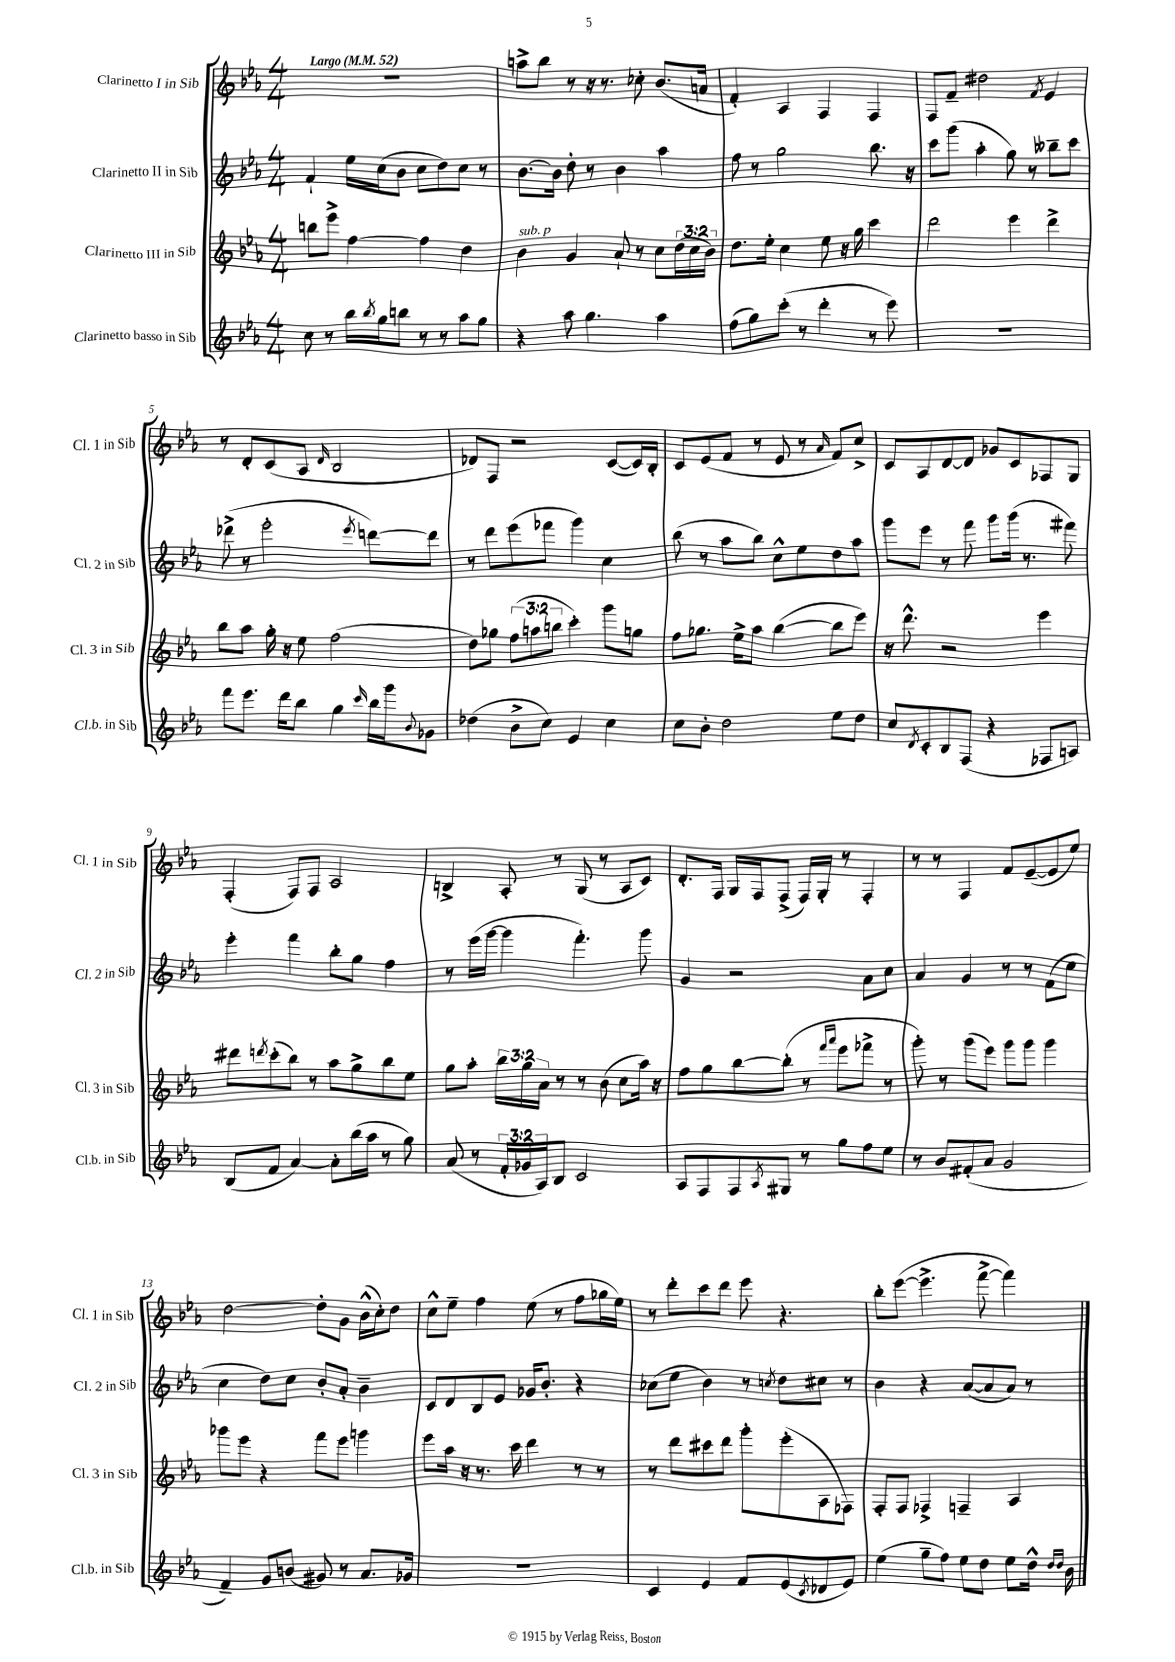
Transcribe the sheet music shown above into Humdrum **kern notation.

**kern	**kern	**kern	**kern
*staff4	*staff3	*staff2	*staff1
*clefG2	*clefG2	*clefG2	*clefG2
*k[b-e-a-]	*k[b-e-a-]	*k[b-e-a-]	*k[b-e-a-]
*M4/4	*M4/4	*M4/4	*M4/4
*MM52	*MM52	*MM52	*MM52
8cc	8bb	4f`	1r
8r	8eee-^	.	.
16bb-	[4ff	16ee-	.
8qbb-	.	.	.
16gg	.	(16cc	.
8bb	.	8b-	.
8r	4ff]	8cc	.
8r	.	8dd)	.
8aa-	4dd	8cc	.
8gg	.	8r	.
=	=	=	=
4r	4b-	[8.b-	8aa^
.	.	.	8bb-
.	.	16b-]	.
8aa-	4g	8dd'	8r
4.gg	.	8r	16r
.	.	.	8.r
.	8a-`	4b-	.
.	8r	.	8cc-'
4aa-	8cc	4aa-	(8.b-
.	(24dd	.	.
.	24cc	.	.
.	.	.	16a
.	24b-)	.	.
=	=	=	=
(8ff	8.dd	8ff	4f')
8gg)	.	8r	.
.	16ee-'	.	.
(8ccc'	4cc	2gg	4A-
8r	.	.	.
4ddd'	8ee-	.	4F
.	16r	.	.
.	16gg	.	.
8r	4ccc	8.bb-	4F
8eee-)	.	.	.
.	.	16r	.
=	=	=	=
1r	2ddd	8ccc	8F
.	.	(8ggg	8f~
.	.	4aa-'	2dd#
.	4eee-	8gg)	.
.	.	8r	.
.	.	.	8qf
.	4ddd^	8bb--~	4e-
.	.	8ccc	.
=	=	=	=
8fff	8bb-	(8ddd-^	8r
8.eee-	8aa-	8r	8d'
.	16gg'	2eee-'	(8c
16ddd	16r	.	.
8bb-	8ee-	.	8A-
.	.	.	16qqd
4gg	(2ff	.	2B-
16qqccc	.	8qeee-	.
16bb-	.	[8ddd)	.
16ggg	.	.	.
8qqb-	.	.	.
8g-	.	8ddd]	.
=	=	=	=
(4dd-	8dd)	8r	8d-)
.	8gg-	8ddd	8F
8b-^	(12ff	(8eee-	2r
.	12aa	.	.
8cc)	.	8fff-	.
.	12bb	.	.
4e-	4ccc')	4ggg)	.
4cc	8ggg	4cc	([8c
.	8gg	.	16c])
.	.	.	16B-'
=	=	=	=
8cc	8ff	(8bb-	8c
8b-'	8.gg-	8r	(8e-
2dd	.	8aa-	8f
.	16ee-^	.	.
.	8aa-	8bb-)	8r
.	([4bb-	8cc^^	8e-
.	.	8ee-	8r
.	.	.	16qqa-
8ee-	8bb-]	8dd	8f)
8dd	8eee-)	8aa-	8cc^
=	=	=	=
8cc	16r	8ggg	8c
.	8.ddd^^	.	.
8qd	.	.	.
8c'	.	8eee-	8A-
8B-	2r	8r	[8d
(8F	.	8fff	8d]
4r	.	8ggg	8g-
.	.	(16ggg	8c
.	.	8.r	.
8F-	4eee-	.	8F-
8A)	.	8fff#)	8G
=	=	=	=
(8B-	8ddd#	4eee-'	(4F'
.	8qddd	.	.
8f	(8ccc'	.	.
[4a-)	8bb-)	4fff	8F)
.	8r	.	8F
8a-']	8aa-	8bb-'	2A-
(16bb-	8gg^	8gg	.
16aa-	.	.	.
8r	8bb-	4ff	.
8gg)	8ee-	.	.
=	=	=	=
(8a-	8gg	8r	4B^
8r	8aa-'	(16eee-	.
.	.	[16ggg	.
24f'	24bb-	4ggg]	8A-'
24g-	24gg	.	.
24A-)	24a-	.	.
8B-	8r	.	8r
2c	8r	4.fff')	(8G
.	(8b-	.	8r
.	8cc	.	8A-
.	16aa-)	8ggg	8c)
.	16r	.	.
=	=	=	=
8A-	8ff	4g	8.d'
8F	8gg	.	.
.	.	.	16F
8F	[8bb-	2r	16G
.	.	.	16F
8qA-	.	.	.
8G#	(8bb-']	.	(8F^
8r	8r	.	16F)
.	.	.	16G'
.	16qqfff	.	.
.	16qqaaa-	.	.
8gg	8eee-	.	8r
8ff	8fff-^	8a-	4F'
8ee-	8r	8cc	.
=	=	=	=
8r	8ggg')	4a-	8r
8b-	8r	.	8r
(8f#'	(8ggg	4g	4F
8a-	8eee-)	.	.
2g	8ggg	8r	8f
.	8ggg	8r	([8e-~
.	4ggg	(8f	8e-]
.	.	8ee-	8ee-)
=	=	=	=
4f~)	8ggg-	4cc	[2dd
.	8eee-	.	.
8g	4r	8dd)	.
(8b	.	8cc	.
8g#)	8fff	8b-'	8dd']
8r	8eee-	8a-'	8g
8.a-	4ggg	4b-~	(16b-^^
.	.	.	16cc')
.	.	.	8dd
16g-	.	.	.
=	=	=	=
1r	8eee-	8c	8cc^^
.	16aa-	8d	8ee-~
.	16r	.	.
.	8.r	8B-	4ff
.	.	8e-	.
.	16ccc	.	.
.	4ddd	16g-	(8ee-
.	.	8.b-'	.
.	.	.	8r
.	8r	4r	8ff
.	8r	.	16gg-
.	.	.	16ee-)
=	=	=	=
4c	8r	(8cc-	8r
.	8ddd	8ee-	8ddd'
4e-	8ccc#	4b-)	8ccc
.	8ddd	.	8ddd
8f	8ggg'	8r	8eee-
.	.	8qcc	.
(8e-	(8eee-'	8dd	4.r
8qc	.	.	.
8d-	8A-	8cc#	.
8e-)	8F-)	8r	.
=	=	=	=
(4ee-	8F'	4b-	8bb-'
.	8F	.	([8eee-
8gg~	4F-^	4r	4.eee-^]
8ff)	.	.	.
8ee-	4F~	([8a-	.
8dd	.	8a-]	[8fff^
8ee-	4A-	8a-)	4fff])
16dd^^	.	8r	.
16qqdd	.	.	.
16qqdd	.	.	.
16b-	.	.	.
==	==	==	==
*-	*-	*-	*-
